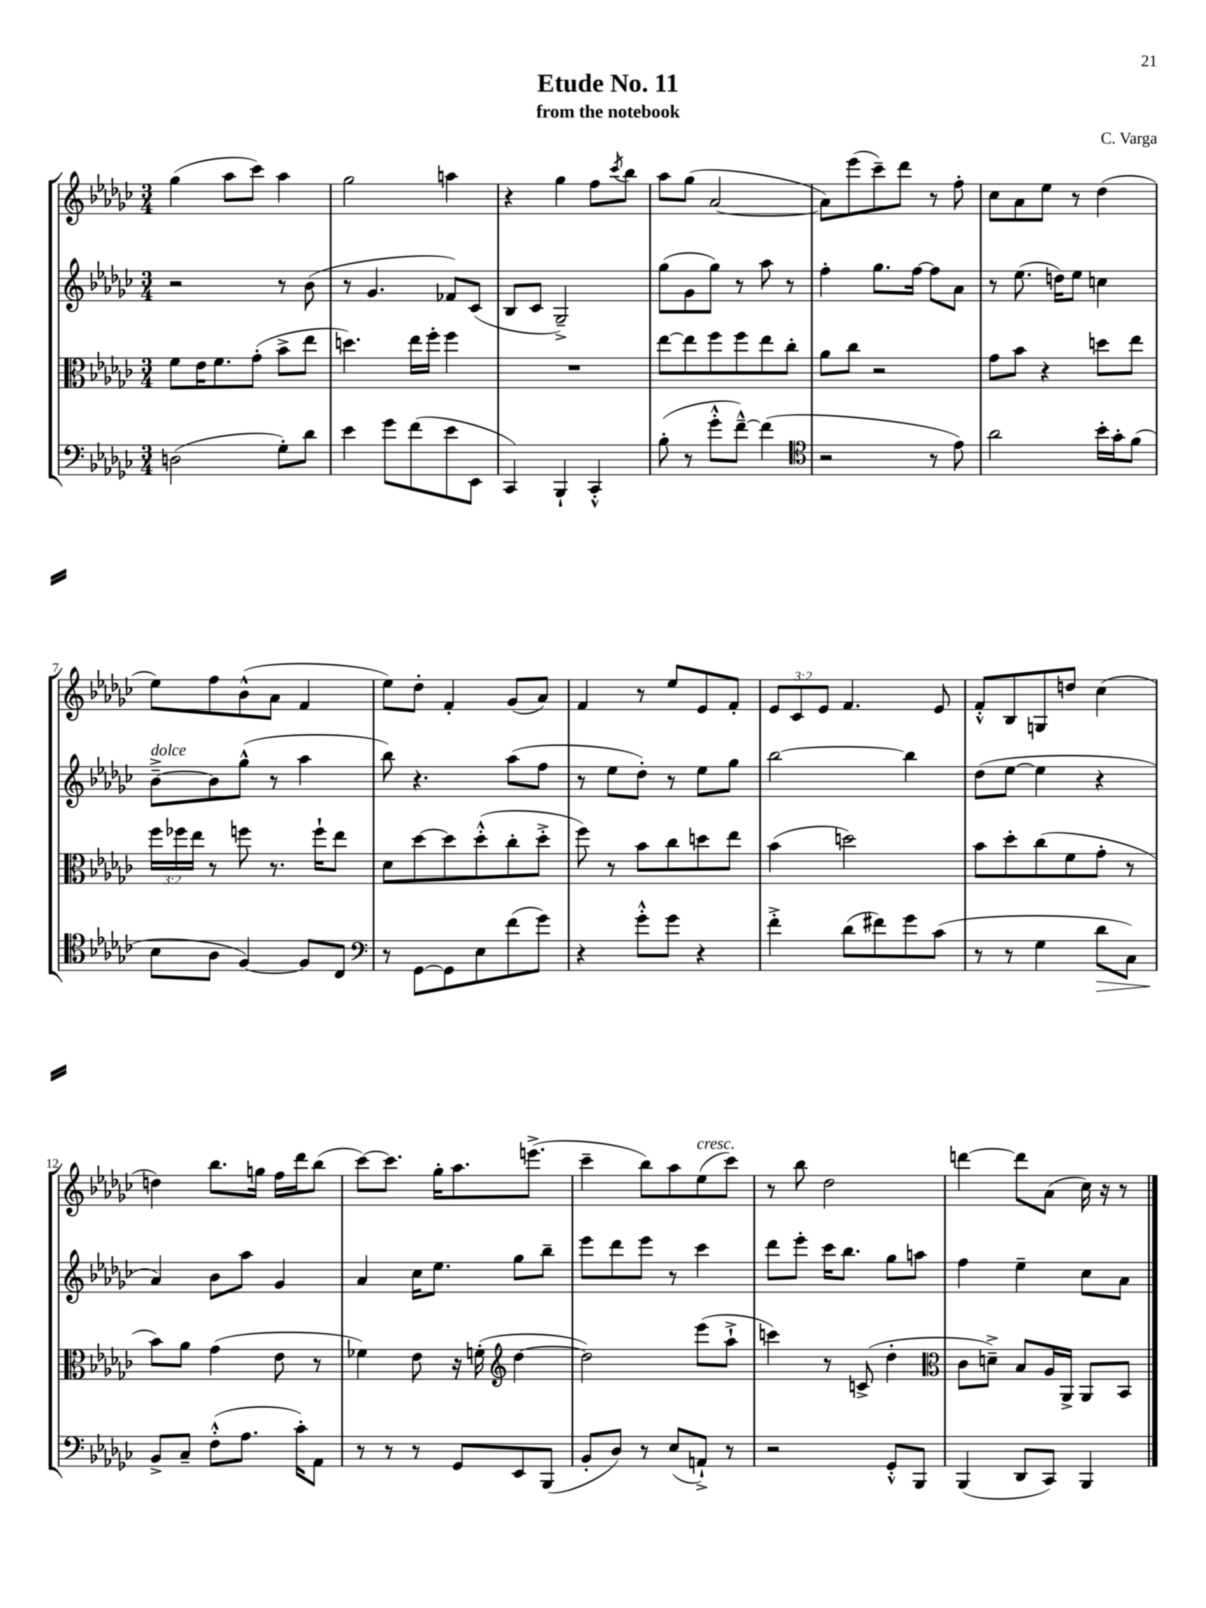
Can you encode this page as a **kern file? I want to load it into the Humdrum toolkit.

**kern	**dynam	**kern	**kern	**kern
*part4	*part4	*part3	*part2	*part1
*staff4	*staff4	*staff3	*staff2	*staff1
*clefF4	*	*clefC3	*clefG2	*clefG2
*k[b-e-a-d-g-c-]	*	*k[b-e-a-d-g-c-]	*k[b-e-a-d-g-c-]	*k[b-e-a-d-g-c-]
*M3/4	*	*M3/4	*M3/4	*M3/4
=1	=1	=1	=1	=1
(2Dn\	.	8f\L	2r	(4gg-\
.	.	16e-\K	.	.
.	.	8.f\	.	.
.	.	.	.	8aa-\L
.	.	(8g-'\J	.	8ccc-\J)
8G-'\L)	.	8b-^\L	8r	4aa-\
8d-\J	.	8ee-\J	(8b-\	.
=2	=2	=2	=2	=2
4e-\	.	4.ddn\)	8r	2gg-\
.	.	.	4.g-/	.
8g-\L	.	.	.	.
(8f\	.	16ee-\LL	.	.
.	.	16ff'\JJ	.	.
8e-\	.	4ff\	8f-X/L)	4aan\
8EE-\J	.	.	(8c-/J	.
=3	=3	=3	=3	=3
4CC-/)	.	2.r	8B-/L	4r
.	.	.	8c-/J	.
4BBB-`/	.	.	2G-~^/)	4gg-\
4CC-'^^/	.	.	.	8ff\L
.	.	.	.	8qccc-/
.	.	.	.	8bb-\J
=4	=4	=4	=4	=4
(8B-'\	.	[8ee-\L	(8gg-\L	8aa-\L
8r	.	8ee-\]	8g-\	(8gg-\J
8g-'^^\L	.	8ff\	8gg-\J)	[2a-/
[8f~^^\J)	.	8ff\	8r	.
(4f\]	.	8ee-\	8aa-\	.
.	.	8cc-'\J	8r	.
=5	=5	=5	=5	=5
*clefC4	*	*	*	*
2r	.	8a-\L	4ff'\	8a-\L])
.	.	8cc-\J	.	(8eee-\
.	.	2r	8.gg-\L	8ccc-~\)
.	.	.	.	8ddd-\J
.	.	.	[16ff\Jk	.
8r	.	.	8ff\L]	8r
8e-\)	.	.	8a-\J	8ff'\
=6	=6	=6	=6	=6
2a-\	.	8g-\L	8r	8cc-\L
.	.	8b-\J	(8.ee-\	8a-\
.	.	4r	.	8ee-\J
.	.	.	16ddn\KL)	.
.	.	.	8ee-\J	8r
16b-'\LL	.	8ddn\L	4ccn\	(4dd-\
16g-'\J	.	.	.	.
(8f\J	.	8ee-\J	.	.
!!LO:LB:g=z
=7	=7	=7	=7	=7
!	!	!	!LO:TX:a:i:t=dolce	!
8B-\L	.	24ff\LL	[8b-~^\L	8ee-\L)
.	.	24ff-X\	.	.
.	.	24ee-\JJ	.	.
8A-\J	.	8r	8b-\]	8ff\
[4F/)	.	8ffn\	(8gg-^^\J	(8b-^^\
.	.	8.r	8r	8a-\J
8F/L]	.	.	4aa-\	4f/
.	.	16ff`\KL	.	.
8C-/J	.	8ee-\J	.	.
=8	=8	=8	=8	=8
*clefF4	*	*	*	*
8r	.	8d-\L	8bb-\)	8ee-\L)
[8GG-\L	.	[8dd-\	4.r	8dd-'\J
8GG-\]	.	8dd-\]	.	4f'/
8E-\	.	(8dd-'^^\	.	.
(8f\	.	8cc-'\	(8aa-\L	(8g-/L
8g-\J)	.	8dd-'^\J	8ff\J	8a-/J)
=9	=9	=9	=9	=9
4r	.	8ff\)	8r	4f/
.	.	8r	8ee-\L	.
8g-'^^\L	.	8b-\L	8dd-'\J)	8r
8g-\J	.	8cc-\	8r	8ee-/L
4r	.	8ddn\	8ee-\L	8e-/
.	.	8ee-\J	8gg-\J	8f'/J
=10	=10	=10	=10	=10
4f'^\	.	(4b-\	[2bb-\	12e-/L
.	.	.	.	12c-/
.	.	.	.	12e-/J
(8d-\L	.	2ddn\)	.	4.f/
8f#X\)	.	.	.	.
8g-\	.	.	4bb-\]	.
(8c-\J	.	.	.	8e-/
=11	=11	=11	=11	=11
8r	.	8b-\L	(8dd-\L	8f'^^/L
8r	.	8dd-'\	[8ee-\J	8B-/
4G-\	.	(8cc-\	4ee-\]	8Gn/
.	.	8f\	.	8ddn/J
!	!LO:HP:b	!	!	!
8d-\L	>	8g-'\J	4r	(4cc-\
8C-\J)	.	8r	.	.
!!LO:LB:g=z
=12	=12	=12	=12	=12
8BB-^/L	.	8b-\L)	4a-/)	4ddn\)
8C-~/J	]	8a-\J	.	.
(8F'^^\L	.	(4g-\	8b-\L	8.bb-\L
8.A-\J	.	.	8aa-\J	.
.	.	.	.	16ggn\Jk
.	.	8e-\	4g-/	16ff\LL
16c-'\KL)	.	.	.	16ddd-\J
8AA-\J	.	8r	.	(8bb-\J
=13	=13	=13	=13	=13
8r	.	4f-X\)	4a-/	[8ccc-\L)
8r	.	.	.	8.ccc-\J]
8r	.	8e-\	16cc-\KL	.
.	.	.	8.ee-\J	16gg-'\KL
8GG-/L	.	16r	.	8.aa-\
.	.	(16fn'\	.	.
*	*	*clefG2	*	*
8EE-/	.	[4dd-\	8gg-\L	.
.	.	.	.	(8.eeen^\J
(8BBB-/J	.	.	8bb-~\J	.
=14	=14	=14	=14	=14
8BB-'/L	.	2dd-\])	8eee-\L	4ccc-~\
8D-/J)	.	.	8ddd-\	.
8r	.	.	8eee-\J	8bb-\L)
(8E-/L	.	.	8r	8aa-\
!	!	!	!	!LO:TX:a:i:t=cresc.
8AAn`^/J)	.	(8eee-\L	4ccc-\	(8ee-\
8r	.	8aa-`^\J	.	8ccc-\J)
=15	=15	=15	=15	=15
2r	.	4cccn\)	8ddd-\L	8r
.	.	.	8eee-'\J	8bb-\
.	.	8r	16ccc-\KL	2dd-\
.	.	.	8.bb-\J	.
.	.	(8cn^/	.	.
8GG-'^^/L	.	4dd-'\	8gg-\L	.
8BBB-/J	.	.	8aan\J	.
=16	=16	=16	=16	=16
*	*	*clefC3	*	*
(4BBB-/	.	8c-\L	4ff\	[4dddn\
.	.	8dn~^\J)	.	.
8DD-/L	.	8B-/L	4ee-~\	8ddd\L]
8CC-/J)	.	16A-/L	.	(8a-\J
.	.	16AA-^/JJ	.	.
4BBB-/	.	8AA-/L	8cc-\L	16cc-\)
.	.	.	.	16r
.	.	8BB-/J	8a-\J	8r
==	==	==	==	==
*-	*-	*-	*-	*-
